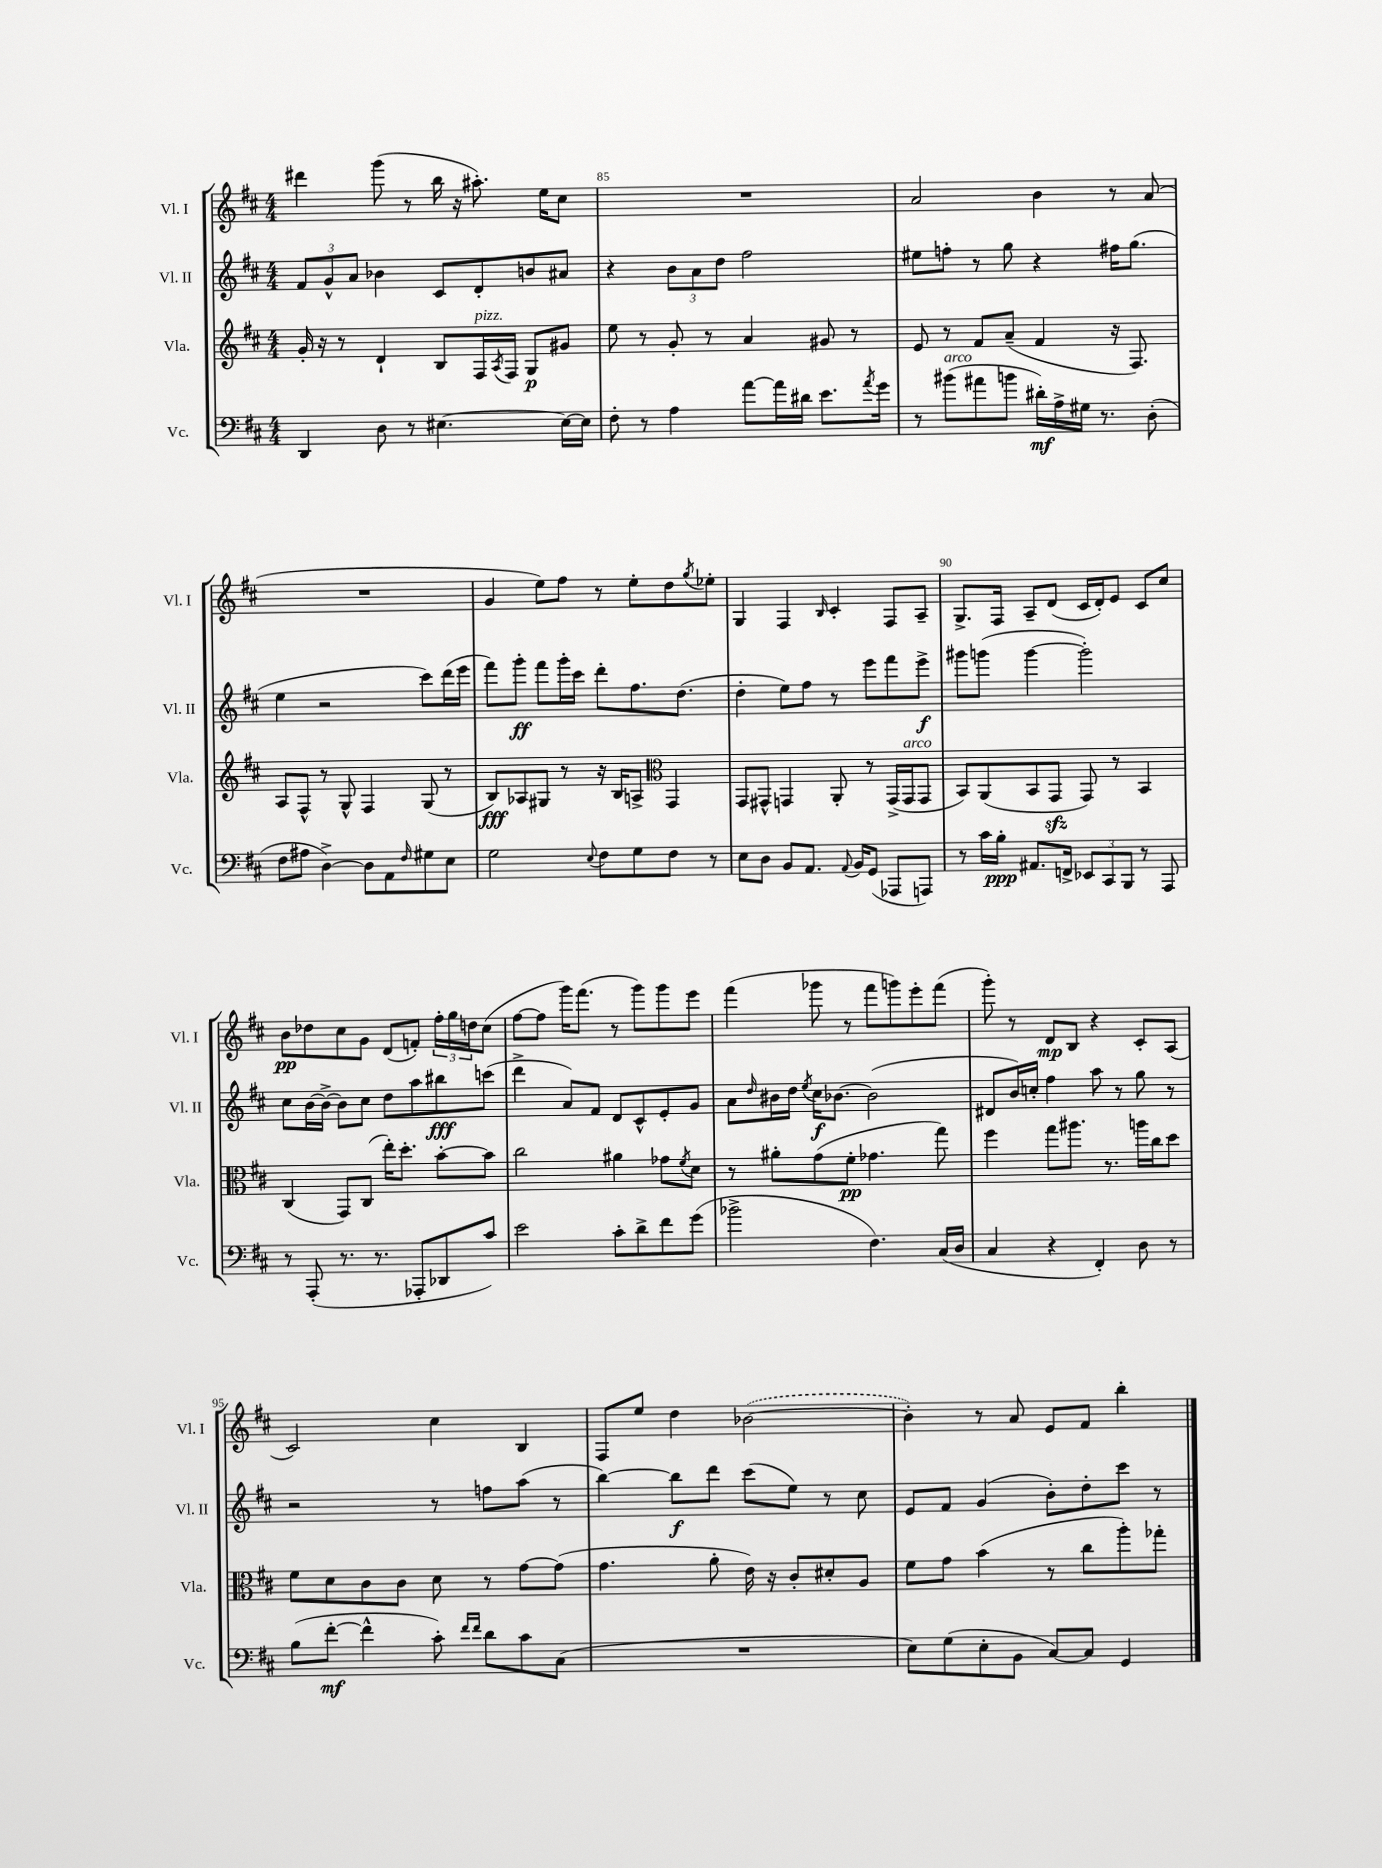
<<
\new StaffGroup <<
\new Staff = "s0" \with { instrumentName = "Vl. I" shortInstrumentName = "Vl. I" } {
    \clef treble \key d \major \numericTimeSignature \time 4/4
    dis'''4 g'''8( r8 b''16 r16 ais''8.-.) e''16 cis''8 |
    R1 |
    a'2 b'4 r8 a'8( |
    R1 |
    g'4 e''8) fis''8 r8 e''8-. d''8 \acciaccatura { g''8 } ees''8-. |
    g4 fis4 \grace { b16 } cis'4-. fis8 a8-- |
    g8.-> fis16 a8-- d'8( cis'16 d'16-.) e'8 cis'8 cis''8 |
    b'8\pp des''8 cis''8 g'8 d'8( f'8-.) \tuplet 3/2 { fis''16-. g''16 d''16 } cis''8( |
    fis''8~ fis''8 g'''16) fis'''8.( r8 g'''8) g'''8 e'''8 |
    fis'''4( ges'''8 r8 fis'''8 g'''8) e'''8-. fis'''8( |
    g'''8-.) r8 d'8\mp b8 r4 cis'8-. a8( |
    cis'2) cis''4 b4 |
    fis8 e''8 d''4 \once \slurDashed bes'2~( |
    bes'4-.) r8 a'8 e'8 fis'8 b''4-. \bar "|." |
}
\new Staff = "s1" \with { instrumentName = "Vl. II" shortInstrumentName = "Vl. II" } {
    \clef treble \key d \major \numericTimeSignature \time 4/4
    \tuplet 3/2 { fis'8 g'8-^ a'8 } bes'4 cis'8 d'8-. b'8 ais'8 |
    r4 \tuplet 3/2 { b'8 a'8 d''8 } fis''2 |
    eis''8 f''8-. r8 g''8 r4 fis''16 g''8.( |
    e''4 r2 cis'''8) d'''16( e'''16 |
    fis'''8) g'''8-.\ff fis'''8 g'''16-. cis'''16 d'''8-. fis''8. d''8.( |
    d''4-. e''8) fis''8 r8 e'''8 fis'''8 e'''8->\f |
    gis'''8 g'''8( g'''4~ g'''2-.) |
    cis''8 b'16~ b'16~-> b'8 cis''8 d''8 a''8 bis''8\fff c'''8( |
    d'''4-> a'8) fis'8 d'8 cis'8-^ e'8-. g'8 |
    a'8 \grace { d''16 } bis'16 d''16 \acciaccatura { e''8 } cis''16\f bes'8.~ bes'2( |
    dis'8 b'16) c''16-. fis''4 a''8 r8 g''8 r8 |
    r2 r8 f''8 a''8( r8 |
    b''4~) b''8\f d'''8 cis'''8( e''8) r8 cis''8 |
    e'8 fis'8 g'4( b'8-.) d''8-. cis'''8 r8 \bar "|." |
}
\new Staff = "s2" \with { instrumentName = "Vla." shortInstrumentName = "Vla." } {
    \clef treble \key d \major \numericTimeSignature \time 4/4
    g'16-. r16 r8 d'4-! b8 fis16^\markup { \italic "pizz." } \acciaccatura { a8 } fis16 g8\p gis'8 |
    e''8 r8 g'8-. r8 a'4 gis'8 r8 |
    e'8 r8 fis'8 a'8--( fis'4 r16 fis8.) |
    a8 fis8-^ r8 g8-^ fis4 g8( r8 |
    b8\fff) aes8 gis8 r8 r16 b16 a8-> \clef alto g,4 |
    g,8 gis,8-^ g,4 a,8-. r8 g,16->( g,16^\markup { \italic "arco" } g,8 |
    b,8) a,8( b,8 g,8\sfz g,8) r8 b,4 |
    cis4( g,8) cis8( e''16-.) d''8.-. b'8~-. b'8 |
    cis''2 ais'4 ges'8 \acciaccatura { fis'8 } d'8 |
    r8 ais'8-. g'8( fis'8-.\pp ges'4. g''8) |
    fis''4 g''8 ais''8. r8. a''16 cis''16 d''8 |
    fis'8 d'8 cis'8 cis'8 d'8 r8 g'8~ g'8( |
    g'4. a'8-. e'16) r16 cis'8-. dis'8-. a8 |
    fis'8 g'8 b'4( r8 cis''8 a''8-.) ges''8-. \bar "|." |
}
\new Staff = "s3" \with { instrumentName = "Vc." shortInstrumentName = "Vc." } {
    \clef bass \key d \major \numericTimeSignature \time 4/4
    d,4 d8 r8 eis4.~ eis16~ eis16 |
    fis8-. r8 a4 a'8~ a'16 dis'16 e'8. \acciaccatura { a'8 } g'16 |
    r8 bis'8^\markup { \italic "arco" }( ais'8 b'8 dis'16-.\mf) a16-> gis16 r8. d8-.( |
    fis8 ais8 d4~->) d8 a,8 \grace { fis16 } gis8 e8 |
    g2 \appoggiatura { e8 } fis8 g8 fis8 r8 |
    e8 d8 b,8 a,8. \appoggiatura { a,8 } b,16 g,8( aes,,8 a,,8) |
    r8 cis'16 b16-.\ppp ais,8. f,16-> \tuplet 3/2 { ees,8 cis,8 b,,8 } r8 a,,8 |
    r8 a,,8-.( r8. r8. aes,,8-. des,8 cis'8) |
    e'2 cis'8-. d'8-> fis'8 g'8( |
    bes'2-> fis4.) cis16( d16 |
    cis4 r4 fis,4-.) d8 r8 |
    b8( fis'8~-.\mf fis'4-^ cis'8-.) \grace { fis'16 fis'16 } d'8 cis'8 cis8( |
    R1 |
    e8) g8( e8-. b,8 cis8~) cis8 g,4 \bar "|." |
}
>>
>>
\layout { \context { \Score currentBarNumber = #84 \override BarNumber.break-visibility = ##(#f #t #t) barNumberVisibility = #(every-nth-bar-number-visible 5) } }
